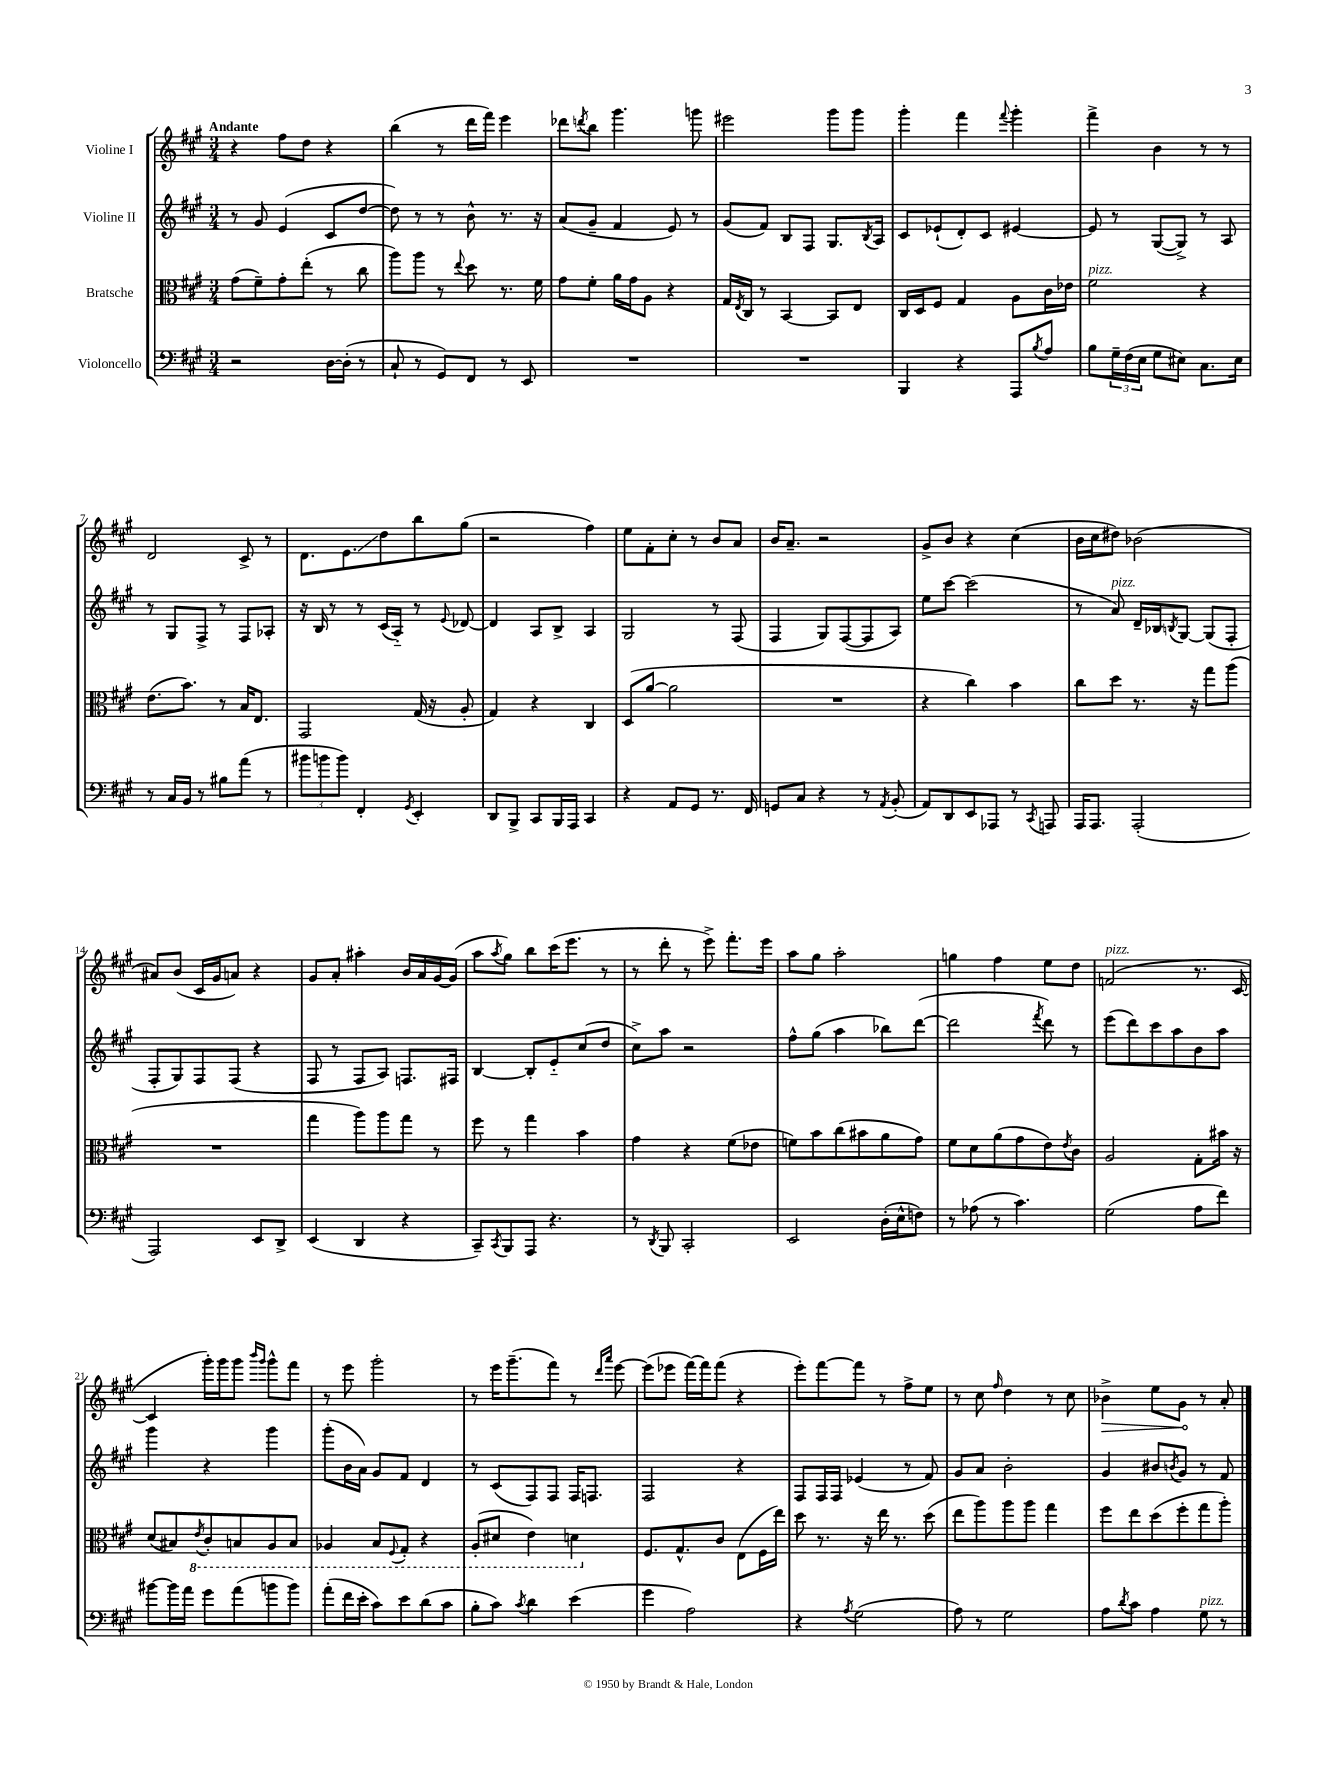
<<
\new StaffGroup <<
\new Staff = "s0" \with { instrumentName = "Violine I" } {
    \clef treble \key a \major \numericTimeSignature \time 3/4 \tempo "Andante"
    r4 fis''8 d''8 r4 |
    b''4( r8 d'''16 fis'''16) e'''4 |
    des'''8 \acciaccatura { d'''8 } b''8 gis'''4. g'''8 |
    eis'''2 gis'''8 gis'''8 |
    gis'''4-. fis'''4 \appoggiatura { fis'''8 } gis'''4-. |
    fis'''4-> b'4 r8 r8 |
    d'2 cis'8-> r8 |
    d'8. e'8.\glissando d''8 b''8 gis''8( |
    r2 fis''4) |
    e''8 fis'8-. cis''8-. r8 b'8 a'8 |
    b'16 a'8.-- r2 |
    gis'8-> b'8 r4 cis''4( |
    b'16 cis''16 dis''8) bes'2( |
    ais'8) b'8( cis'16 gis'16 a'8) r4 |
    gis'8 a'8-. ais''4-. b'16 a'16 gis'16~ gis'16( |
    a''8 \acciaccatura { a''8 } gis''8) b''8 cis'''16( e'''8. r8 |
    r8 d'''8-. r8 e'''8->) fis'''8.-. e'''16 |
    a''8 gis''8 a''2-. |
    g''4 fis''4 e''8 d''8 |
    f'2^\markup { \italic "pizz." }( r8. cis'16~ |
    cis'4 gis'''16-.) gis'''16 gis'''8 \grace { b'''16 gis'''16 } gis'''8-^ fis'''8 |
    r8 e'''8 gis'''2-. |
    r8 e'''16 gis'''8.--( fis'''8) r8 \grace { d'''16 a'''16 } e'''8~ |
    e'''8( ees'''8 fis'''16~) fis'''16 fis'''8( r4 |
    e'''8-.) fis'''8~ fis'''8 r8 fis''8-> e''8 |
    r8 cis''8 \grace { fis''16 } d''4 r8 cis''8 |
    \once \override Hairpin.circled-tip = ##t bes'4->\> e''8 gis'8\! r8 a'8-. \bar "|." |
}
\new Staff = "s1" \with { instrumentName = "Violine II" } {
    \clef treble \key a \major \numericTimeSignature \time 3/4
    r8 gis'8 e'4( cis'8 d''8~ |
    d''8) r8 r8 b'8-^ r8. r16 |
    a'8( gis'8-- fis'4 e'8) r8 |
    gis'8( fis'8) b8 fis8 gis8. \acciaccatura { b8 } a16 |
    cis'8 ees'8-!( d'8-.) cis'8 eis'4~ |
    eis'8 r8 gis8~( gis8->) r8 a8 |
    r8 gis8 fis8-> r8 fis8 aes8-. |
    r16 b16 r8 r8 cis'16( a16-_) r8 \appoggiatura { e'8 } des'8~ |
    des'4 a8 b8-> a4 |
    gis2 r8 fis8( |
    fis4 gis8) fis8~( fis8 a8) |
    e''8 cis'''8~ cis'''2( |
    r8 a'8^\markup { \italic "pizz." }) d'16-- bes16 \acciaccatura { b8 } gis8~ gis8( fis8-. |
    fis8-. gis8) fis8 fis8( r4 |
    fis8 r8 fis8 a8) f8. fis16 |
    b4~ b8-. e'8-_ cis''8( d''8 |
    cis''8->) a''8 r2 |
    fis''8-^ gis''8( a''4 bes''8) d'''8~( |
    d'''2 \acciaccatura { fis'''8 } d'''8) r8 |
    e'''8( d'''8) cis'''8 a''8 b'8 a''8 |
    gis'''4 r4 gis'''4 |
    gis'''8-.( b'16 a'16) gis'8 fis'8 d'4 |
    r8 cis'8( fis8) fis8 fis16 f8. |
    fis2 r4 |
    fis8 fis16 fis16 ees'4( r8 fis'8) |
    gis'8 a'8 b'2-. |
    gis'4 bis'8 \acciaccatura { b'8 } gis'8 r8 fis'8 \bar "|." |
}
\new Staff = "s2" \with { instrumentName = "Bratsche" } {
    \clef alto \key a \major \numericTimeSignature \time 3/4
    gis'8( fis'8--) gis'8-. e''8-.( r8 cis''8 |
    a''8) a''8 r8 \appoggiatura { e''8 } d''8 r8. fis'16 |
    gis'8 fis'8-. a'16 gis'16 a8 r4 |
    gis16 \acciaccatura { e8 } cis16 r8 b,4~ b,8 e8 |
    cis16 d16 fis8 gis4 a8 cis'16 ees'16 |
    fis'2^\markup { \italic "pizz." } r4 |
    e'8.( b'8.) r8 b16 e8. |
    gis,2 gis16( r16 a8-. |
    gis4) r4 cis4 |
    d8( a'8~ a'2 |
    R2. |
    r4 cis''4) b'4 |
    cis''8 d''8 r8. r16 gis''8 a''8( |
    R2. |
    gis''4 a''8) a''8 gis''8 r8 |
    fis''8 r8 gis''4 b'4 |
    gis'4 r4 fis'8( ees'8 |
    f'8) b'8 cis''8( bis'8 a'8 gis'8) |
    fis'8 d'8 a'8( gis'8 e'8) \acciaccatura { e'8 } cis'8 |
    a2 gis8-. bis'16 r16 |
    d'8( bis8) \ottava #-1 \acciaccatura { e8 } cis8-. b,!8 a,8 b,8 |
    aes,4 b,8 \appoggiatura { fis,8 } gis,8-. r4 |
    a,8-.( dis8 e4) d4 \ottava #0 |
    fis8. gis8.-^ cis'8 e8( fis16 e''16) |
    d''8 r8. r16 e''16 r8. d''8( |
    e''8 a''8) a''8 a''8 gis''4 |
    fis''8 e''8 d''8( fis''8-. gis''8 a''8-.) \bar "|." |
}
\new Staff = "s3" \with { instrumentName = "Violoncello" } {
    \clef bass \key a \major \numericTimeSignature \time 3/4
    r2 d16~ d16-.( r8 |
    cis8-! r8 gis,8) fis,8 r8 e,8 |
    R2. |
    R2. |
    b,,4 r4 a,,8 \acciaccatura { b8 } a8 |
    b8 \tuplet 3/2 { gis16-- fis16( e16 } gis8 eis8) cis8. eis16 |
    r8 cis16 b,16 r8 bis8 a'8( r8 |
    \tuplet 3/2 { bis'8 b'8 b'8) } fis,4-. \acciaccatura { gis,8 } e,4-. |
    d,8 b,,8-> cis,8 b,,16 a,,16 cis,4 |
    r4 a,8 gis,8 r8. fis,16 |
    g,8 cis8 r4 r8 \acciaccatura { a,8 } b,8-.( |
    a,8) d,8 e,8 aes,,8 r8 \acciaccatura { cis,8 } a,,8 |
    a,,16 a,,8. a,,2-.( |
    a,,2) e,8 d,8-> |
    e,4( d,4 r4 |
    cis,8--) \acciaccatura { cis,8 } b,,8 a,,8 r4. |
    r8 \acciaccatura { d,8 } b,,8 cis,2-. |
    e,2 d16-.( e16-^ f8) |
    r8 aes8( r8 cis'4.) |
    gis2( a8 fis'8) |
    bis'8~ bis'16 a'16 gis'8 a'8( b'8 b'8) |
    a'8-.( fis'16 e'16-. cis'8) e'8 d'8( cis'8 |
    b8-. cis'8) \acciaccatura { cis'8 } d'4 e'4( |
    gis'4 a2) |
    r4 \acciaccatura { a8 } gis2( |
    a8) r8 gis2 |
    a8 \acciaccatura { d'8 } cis'8 a4 gis8^\markup { \italic "pizz." } r8 \bar "|." |
}
>>
>>
